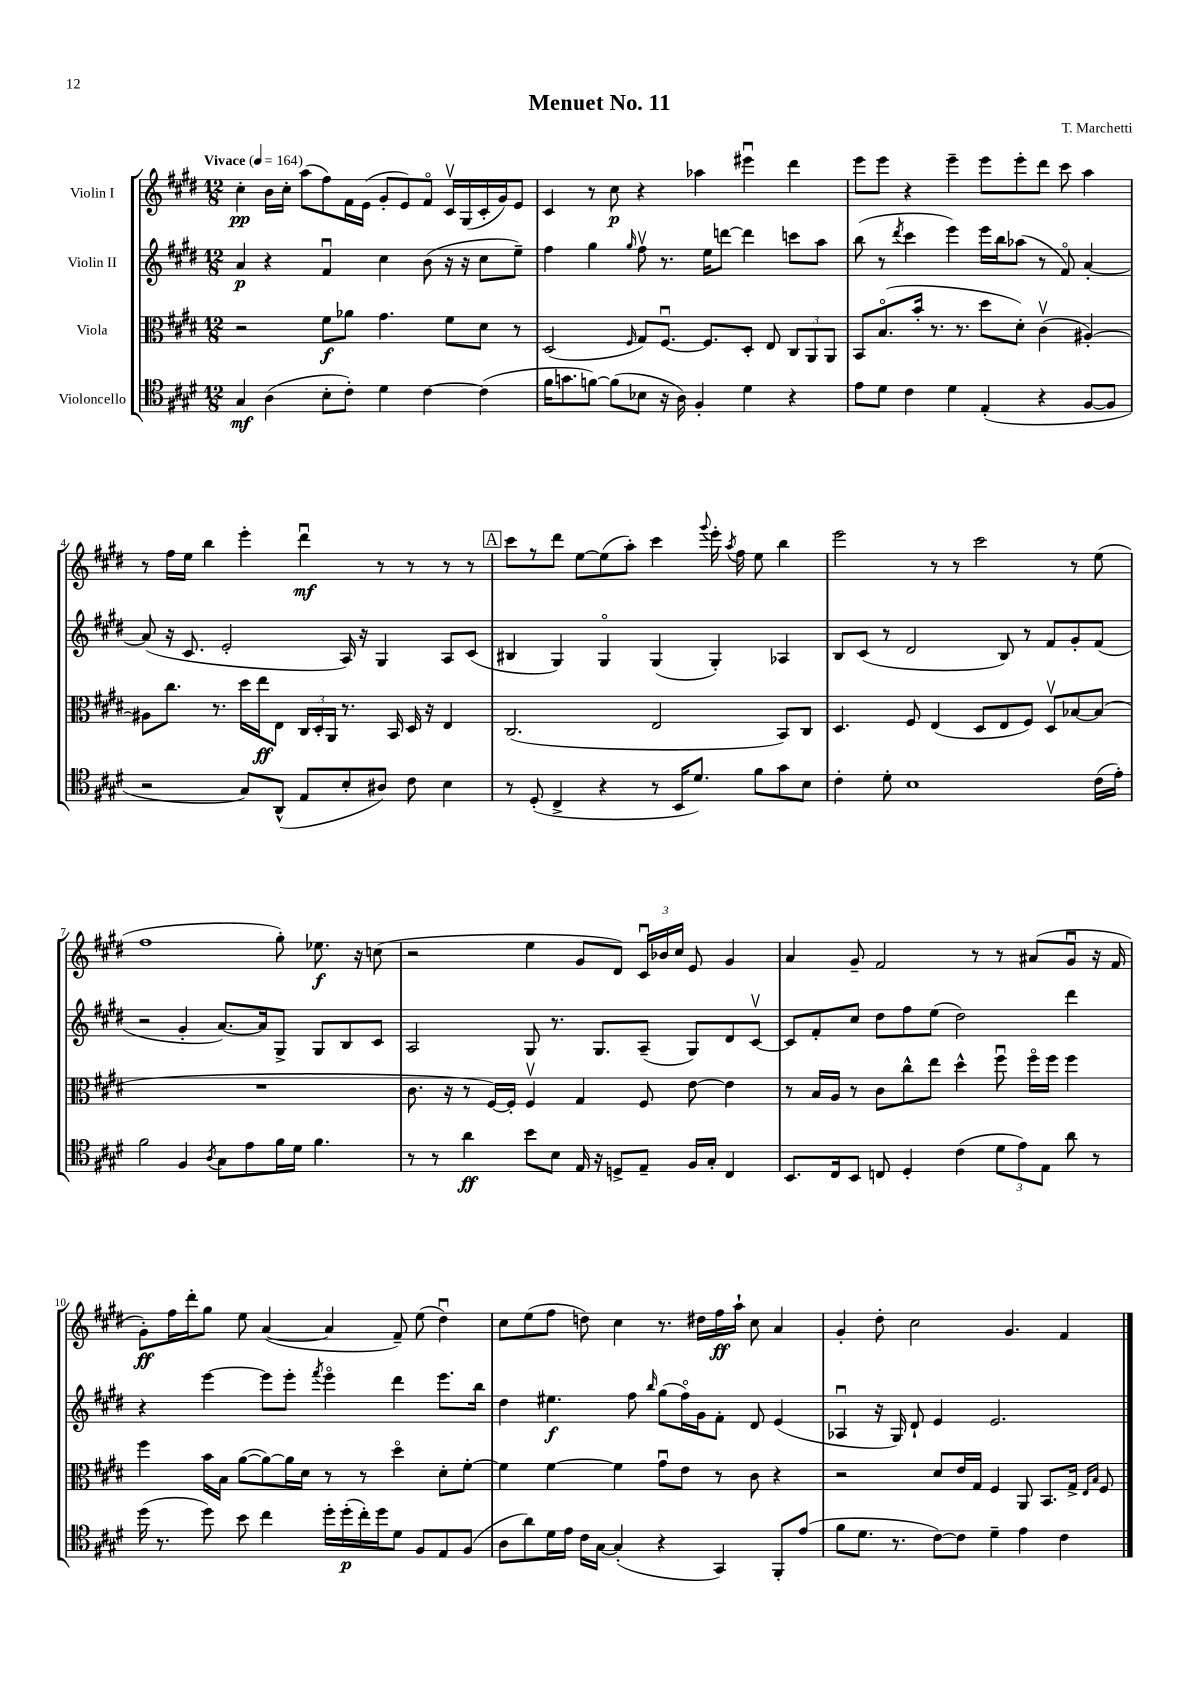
\header { title = "Menuet No. 11" composer = "T. Marchetti" }
<<
\new StaffGroup <<
\new Staff = "s0" \with { instrumentName = "Violin I" } {
    \clef treble \key e \major \numericTimeSignature \time 12/8 \tempo "Vivace" 4 = 164
    \autoBeamOff cis''4-.\pp b'16[ cis''16]-. a''8[( fis''8) fis'16 e'16]( gis'8[-. e'8) fis'8]\flageolet cis'16[\upbow gis16( cis'16-. gis'16) e'8] |
    cis'4 r8 cis''8\p r4 aes''4 eis'''4\downbow dis'''4 |
    e'''8[ e'''8] r4 e'''4-- e'''8[ e'''8-. dis'''8] cis'''8 a''4 |
    r8 fis''16[ e''16] b''4 e'''4-. dis'''4\downbow\mf r8 r8 r8 r8 |
    \mark \markup { \box "A" } cis'''8[ r8 dis'''8] e''8[~ e''8( a''8]-.) cis'''4 \appoggiatura { gis'''8 } e'''16-. \acciaccatura { a''8 } fis''16 e''8 b''4 |
    e'''2 r8 r8 cis'''2 r8 e''8( |
    fis''1 gis''8-.) ees''8.\f r16 c''8( |
    r2 e''4 gis'8[ dis'8]) \tuplet 3/2 { cis'16[\downbow bes'16 cis''16] } e'8 gis'4 |
    a'4 gis'8-- fis'2 r8 r8 ais'8[( gis'8]\downbow r16 fis'16 |
    gis'8[-.\ff) fis''16 dis'''16-. gis''8] e''8 a'4~( a'4 fis'8--) e''8( dis''4\downbow) |
    cis''8[ e''8( fis''8] d''8) cis''4 r8. dis''16[ fis''16\ff a''16]-! cis''8 a'4 |
    gis'4-. dis''8-. cis''2 gis'4. fis'4 \bar "|." |
}
\new Staff = "s1" \with { instrumentName = "Violin II" } {
    \clef treble \key e \major \numericTimeSignature \time 12/8
    \autoBeamOff a'4\p r4 fis'4\downbow cis''4 b'8( r16 r16 cis''8[ e''8]--) |
    fis''4 gis''4 \grace { gis''16 } fis''8\upbow r8. e''16[ d'''8]~ d'''4 c'''8[ a''8] |
    b''8( r8 \acciaccatura { dis'''8 } cis'''4 e'''4) e'''16[ b''16 aes''8]( r8 fis'8\flageolet) a'4~-. |
    a'8( r16 cis'8. e'2-. a16) r16 gis4 a8[ cis'8]( |
    \mark \markup { \box "A" } bis4 gis4) gis4\flageolet gis4( gis4-.) aes4 |
    b8[ cis'8]( r8 dis'2 b8) r8 fis'8[ gis'8-. fis'8]( |
    r2 gis'4-. a'8.[~) a'16 gis8]-> gis8[ b8 cis'8] |
    a2 gis8 r8. gis8.[ a8]--( gis8[) dis'8 cis'8]~\upbow |
    cis'8[ fis'8-. cis''8] dis''8[ fis''8 e''8]( dis''2) dis'''4 |
    r4 e'''4~ e'''8[ e'''8]-. \acciaccatura { fis'''8 } e'''4\flageolet dis'''4 e'''8.[ b''16] |
    dis''4 eis''4.\f fis''8 \grace { b''16 } gis''8[( fis''16\flageolet) gis'16 fis'8]-. dis'8 e'4( |
    aes4\downbow r16 gis16) dis'8-! e'4 e'2. \bar "|." |
}
\new Staff = "s2" \with { instrumentName = "Viola" } {
    \clef alto \key e \major \numericTimeSignature \time 12/8
    \autoBeamOff r2 fis'8[\f aes'8] gis'4. fis'8[ dis'8] r8 |
    dis2( \grace { fis16 } gis8[) fis8.]~\downbow fis8.[ dis8]-. e8 \tuplet 3/2 { cis8[ a,8 a,8] } |
    b,8[ b8.\flageolet( b'16]-. r8. r8. dis''8[ dis'8]-.) cis'4\upbow( ais4~-.) |
    ais8[ cis''8.] r8. dis''16[ e''16\ff e8] \tuplet 3/2 { cis16[ dis16-. a,16] } r8. b,16 dis16 r16 e4 |
    \mark \markup { \box "A" } cis2.( e2 b,8[) cis8] |
    dis4. fis8 e4( dis8[ e8 fis8]) dis8[\upbow bes8~ bes8]( |
    R1. |
    cis'8. r16 r8 fis16[~) fis16]-. fis4\upbow gis4 fis8 e'8~ e'4 |
    r8 b16[ a16] r8 cis'8[ cis''8-^ e''8] dis''4-^ fis''8\downbow fis''16[\flageolet fis''16] fis''4 |
    fis''4 b'16[ b16] a'8[~( a'8~) a'16 dis'16] r8 r8 dis''4\flageolet dis'8[-. fis'8]~-. |
    fis'4 fis'4~ fis'4 gis'8[\downbow e'8] r8 cis'8 r4 |
    r2 dis'8[ e'16 gis16] fis4 a,8 b,8.[ gis16]-> \grace { e16[ b16] } fis8 \bar "|." |
}
\new Staff = "s3" \with { instrumentName = "Violoncello" } {
    \clef tenor \key e \major \numericTimeSignature \time 12/8
    \autoBeamOff gis4\mf a4( b8[-. cis'8]-.) dis'4 cis'4~ cis'4( |
    fis'16[ g'8. f'8]~) f'8[( bes8] r16 a16) fis4-. dis'4 r4 |
    e'8[ dis'8] cis'4 dis'4 e4-.( r4 fis8[~ fis8] |
    r2 gis8[) a,8]-^( e8[ b8-. ais8]) cis'8 b4 |
    \mark \markup { \box "A" } r8 dis8-.( cis4-> r4 r8 b,16[ dis'8.]) fis'8[ gis'8 b8] |
    cis'4-. dis'8-. b1 cis'16[( e'16]-.) |
    fis'2 fis4 \acciaccatura { a8 } gis8[ e'8 fis'16 dis'16] fis'4. |
    r8 r8 a'4\ff b'8[ b8] e16 r16 d8[-> e8]-- fis16[ gis16]-. cis4 |
    b,8.[ cis16 b,8] c8 dis4-. cis'4( \tuplet 3/2 { dis'8[ e'8) e8] } a'8 r8 |
    dis''16( r8. dis''8) b'8 cis''4 dis''16[-. dis''16-.\p( cis''16-.) dis''16 dis'8] fis8[ e8 fis8]( |
    a8[ a'8) dis'16 e'16] cis'16[ gis16]~ gis4-.( r4 gis,4) fis,8[-. e'8]( |
    fis'8[ dis'8.] r8. cis'8[~) cis'8] dis'4-- e'4 cis'4 \bar "|." |
}
>>
>>
